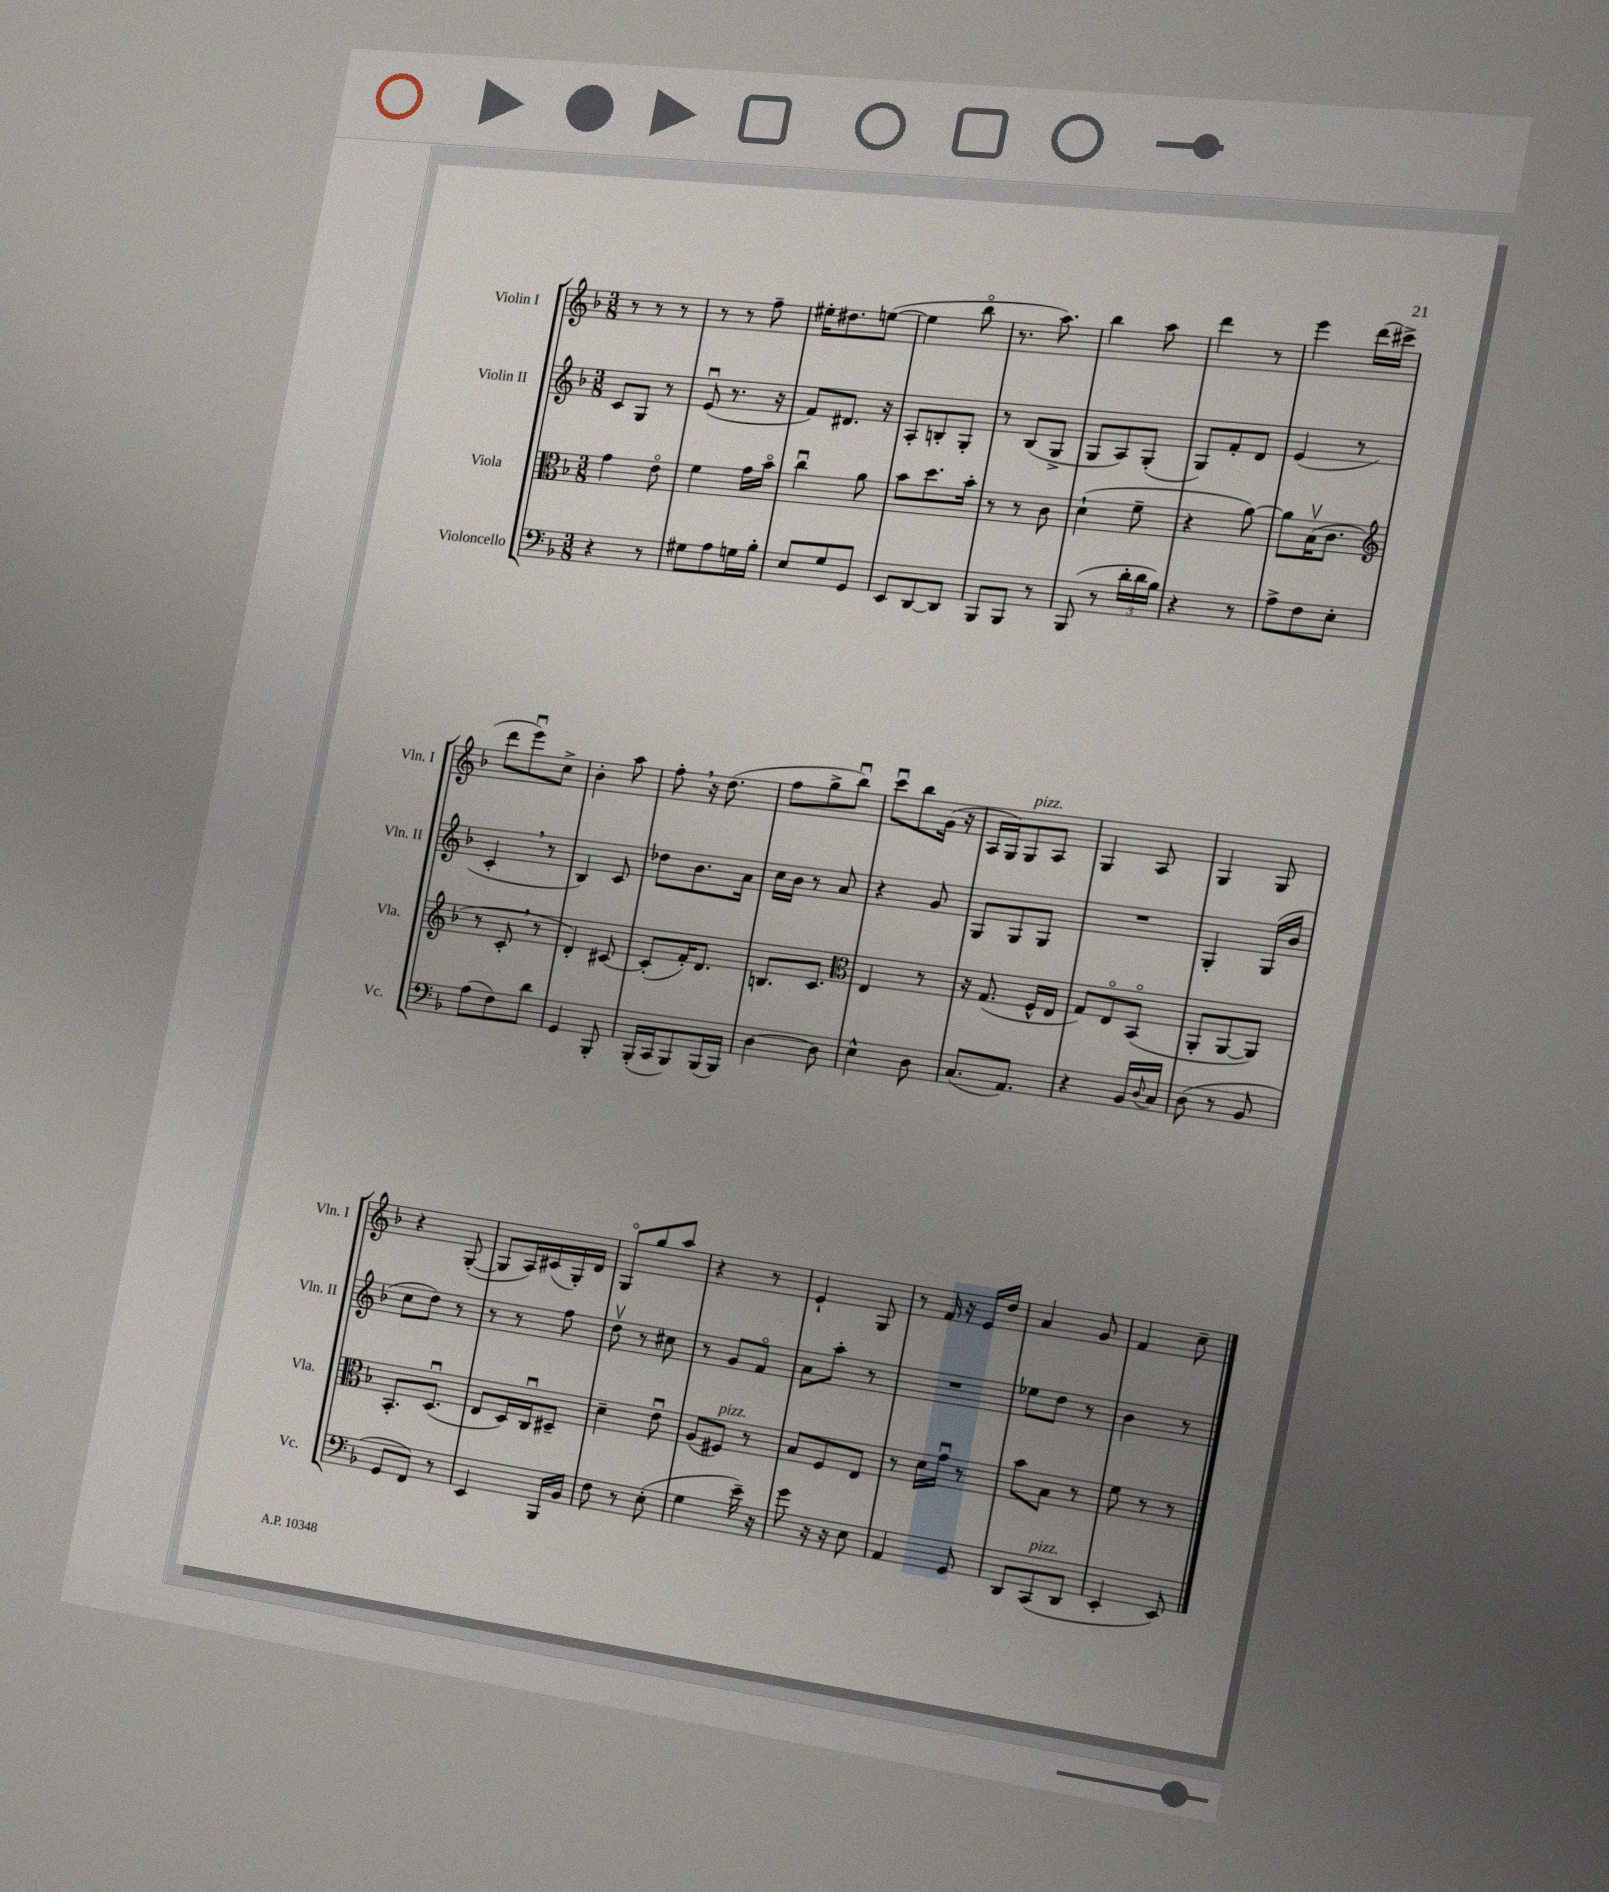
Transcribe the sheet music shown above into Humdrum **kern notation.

**kern	**kern	**kern	**kern
*staff4	*staff3	*staff2	*staff1
*clefF4	*clefC3	*clefG2	*clefG2
*k[b-]	*k[b-]	*k[b-]	*k[b-]
*M3/8	*M3/8	*M3/8	*M3/8
4r	4g	8c	8r
.	.	8G	8r
8r	8eo	8r	8r
=	=	=	=
8G#	4f	(8eu	8r
8A	.	8.r	8r
16G	16g	.	8ff~
16B-'	16b-o	16r	.
=	=	=	=
8E	4ccu	8f)	16ee#'
.	.	.	8.dd#
8G	.	8.d#	.
8GG	8a	.	([8ee
.	.	16r	.
=	=	=	=
8EE	8b-	8A'	4ee]
[8DD	8.dd	8B'	.
8DD]	.	8G'	8bb-o
.	16b-'	.	.
=	=	=	=
8BBB-	8r	8r	8.r
8BBB-	8r	(8B-	.
.	.	.	8.aa)
8r	8c	8G^	.
=	=	=	=
(8BBB-	(4d`	8G	4bb-
8r	.	8A)	.
24d'	8f~	(8G'	8aa
24d	.	.	.
24B-)	.	.	.
=	=	=	=
4r	4r	8G)	4ddd
.	.	8f'	.
8r	[8a)	8d	8r
=	=	=	=
8A^	8a]	(4e	4eee
8F	(16B-v	.	.
.	8.c	.	.
8E'	.	8r	(16ddd
.	.	.	16ccc#^
=	=	=	=
*	*clefG2	*	*
(8A	8r	4c'	8ddd
8F)	8c'	.	8eeeu)
8d	8r	8r	8cc^
=	=	=	=
4GG	4d')	4B-)	4b-'
8BBB-'	[8c#	8c	8aa
=	=	=	=
(16BBB-'	(8c#']	8dd-	8ff'
16CC	.	.	.
8BBB-)	16f')	8.b-	16r
.	8.d	.	(8.dd
(16BBB-	.	.	.
16BBB-)	.	16a	.
=	=	=	=
[4D	8.B	16cc	8ff
.	.	16b-	.
.	.	8r	8gg^
.	8.c	.	.
8D]	.	8a	8bb-u)
=	=	=	=
*	*clefC3	*	*
4E^^	4E	4r	8cccu
.	.	.	8bb-
8D	8r	8g	(16g
.	.	.	16r
=	=	=	=
(8.C	16r	8G	16A
.	(8.G	.	16G)
.	.	8G	8G
8.AA)	.	.	.
.	16F^^	8G	8A
.	16E	.	.
=	=	=	=
4r	8G)	4.r	4G
.	8Eo	.	.
16BB-	(8BB-o	.	8A
8qqD	.	.	.
16C	.	.	.
=	=	=	=
(8D	8AA'	4G'	4G
8r	[8AA	.	.
8BB-	8AA])	(16G	8G
.	.	16b-	.
=	=	=	=
8GG	8.BB-'	8cc	4r
8FF)	.	8dd)	.
.	(8.Du	.	.
8r	.	8r	([8G'
=	=	=	=
4EE	8E	8r	8G]
.	16D)	8r	16A)
.	16Cu	.	(16c#
16BBB-	8D#~	8ff	16G')
16BB-	.	.	16d
=	=	=	=
8F	4d~	8ddv	8Go
8r	.	8r	8gg
(8E'	8eu	8cc#	8aa
=	=	=	=
4G	(8A	8r	4r
.	8F#)	8g	.
16e~)	8r	8fo	8r
16r	.	.	.
=	=	=	=
8g	8B-	8a	4e`
16r	8F	8aa'	.
16r	.	.	.
8E	8E	8r	8G
=	=	=	=
4AA	8r	4.r	8r
.	16d	.	16f
.	16gu	.	16r
8GG	8r	.	16e
.	.	.	16dd
=	=	=	=
8DD	8b-	8ee-	4a
(8CC	8B-	8dd	.
8DD	8r	8r	8g
=	=	=	=
4EE'	8f	4b-	4f
.	8r	.	.
8EE)	8r	8r	8cc~
==	==	==	==
*-	*-	*-	*-
